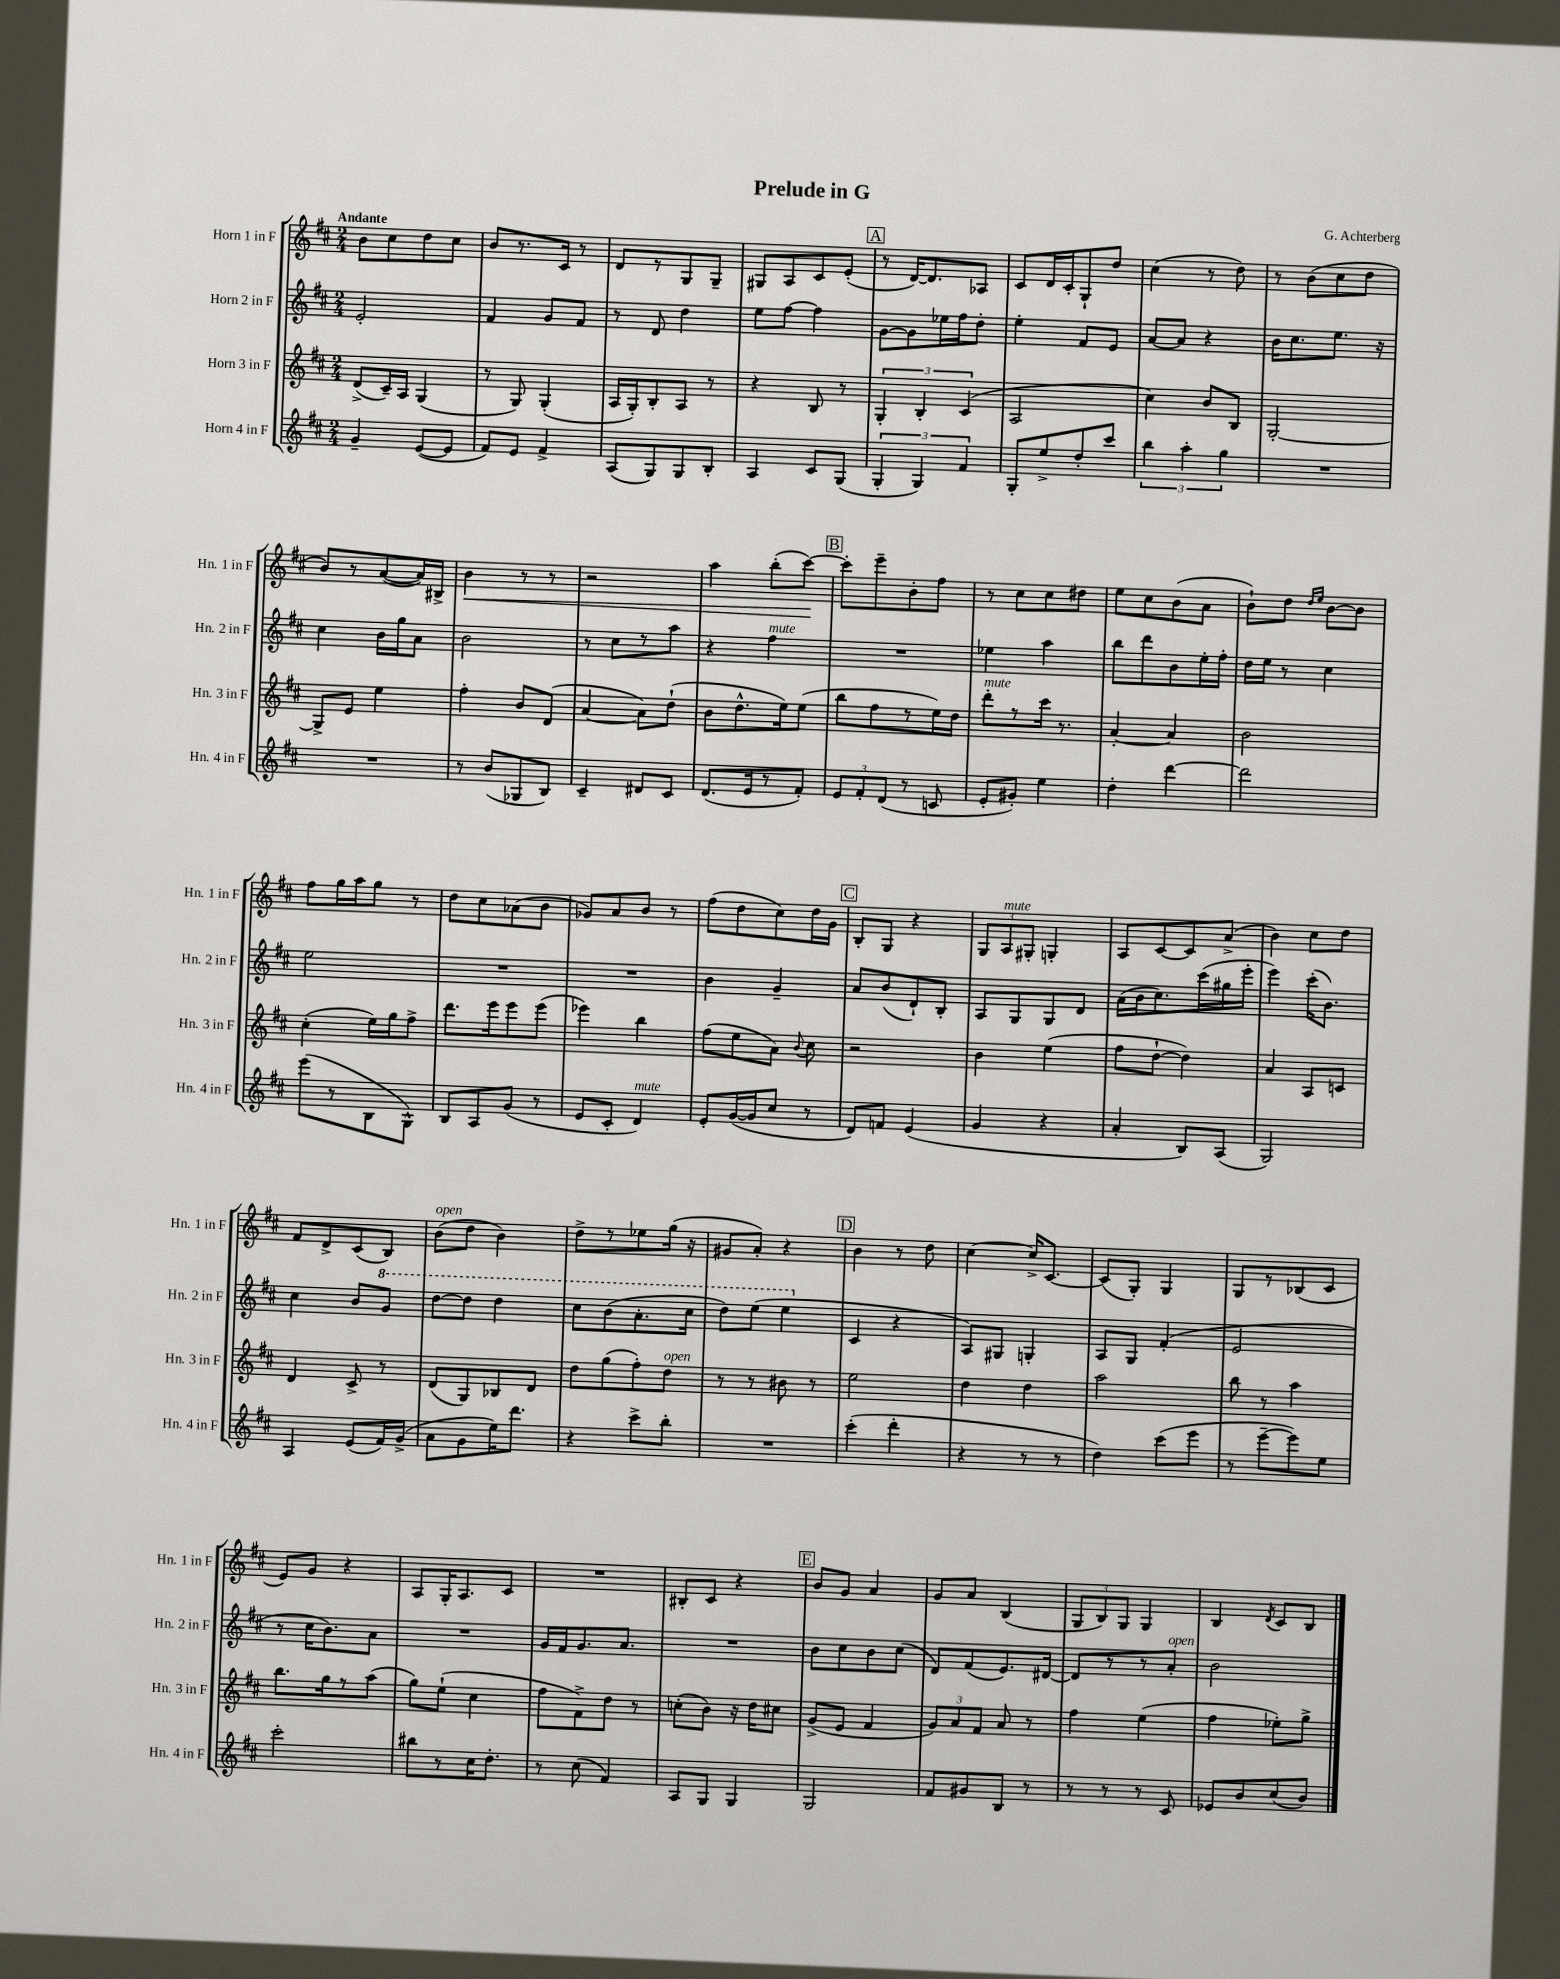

**kern	**kern	**kern	**kern	**dynam
*part4	*part3	*part2	*part1	*part1
*staff4	*staff3	*staff2	*staff1	*staff1
*I"Horn 4 in F	*I"Horn 3 in F	*I"Horn 2 in F	*I"Horn 1 in F	*
*I'Hn. 4 in F	*I'Hn. 3 in F	*I'Hn. 2 in F	*I'Hn. 1 in F	*
*clefG2	*clefG2	*clefG2	*clefG2	*
*k[f#c#]	*k[f#c#]	*k[f#c#]	*k[f#c#]	*
*M2/4	*M2/4	*M2/4	*M2/4	*
=1	=1	=1	=1	=1
!	!	!	!LO:TX:a:B:t=Andante	!
4g~/	(8d^/L	2e'/	8b\L	.
.	16c#~/L)	.	8cc#\	.
.	16A/JJ	.	.	.
([8e/L	(4G/	.	8dd\	.
8e/J]	.	.	8cc#\J	.
=2	=2	=2	=2	=2
8f#/L)	8r	4f#/	8b/L	.
8e/J	8G/)	.	8.r	.
4f#^/	(4G'/	8g/L	.	.
.	.	.	16c#/Jk	.
.	.	8f#/J	8r	.
=3	=3	=3	=3	=3
(8A/L	16A/LL	8r	8d/L	.
.	16G'/J)	.	.	.
8G/)	8B'/	8d/	8r	.
8G/	8A/J	4dd\	8G/	.
8B'/J	8r	.	8G~/J	.
=4	=4	=4	=4	=4
4A/	4r	8ee\L	8G#X/L	.
.	.	[8ff#\J	8A/	.
8c#/L	8B/	4ff#\]	8c#/	.
(8G/J	8r	.	(8e'/J	.
!!LO:REH:place=s1:t=A
=5	=5	=5	=5	=5
6G'/	6G'/	[8g\L	8r	.
.	.	8g\]	[16d/KL)	.
6G/)	6B'/	.	.	.
.	.	.	8.d/]	.
.	.	16ee-X\L	.	.
.	.	16ff#\J	.	.
6f#/	(6c#/	.	.	.
.	.	8dd'\J	8A-X/J	.
=6	=6	=6	=6	=6
8G'/L	2A/	4ee'\	8c#/L	.
8ee^/	.	.	16d/L	.
.	.	.	16c#'/J	.
8dd'/	.	8f#/L	8G`/	.
8ccc#/J	.	8e/J	8dd/J	.
=7	=7	=7	=7	=7
6bb\	4cc#\)	[8a/L	(4cc#\	.
.	.	8a/J]	.	.
6aa'\	.	.	.	.
.	8b/L	4r	8r	.
6gg\	.	.	.	.
.	8B/J	.	8dd\)	.
=8	=8	=8	=8	=8
2r	[2G'/	16b\KL	8r	.
.	.	8.cc#\	.	.
.	.	.	(8b\L	.
.	.	8.ee\J	8cc#\	.
.	.	.	8dd\J	.
.	.	16r	.	.
!!LO:LB:g=z
=9	=9	=9	=9	=9
2r	8G^/L]	4cc#\	8b/L)	.
.	8e/J	.	8r	.
.	4ee\	16b\LL	([8a/	.
.	.	16gg\J	.	.
.	.	8a\J	16a/L])	.
.	.	.	16B#X^/JJ	.
=10	=10	=10	=10	=10
!	!	!	!	!LO:HP:b
8r	4ff#'\	2b\	4b\	<
(8b/L	.	.	.	.
8G-X/	8b/L	.	8r	.
8B/J)	(8d/J	.	8r	.
=11	=11	=11	=11	=11
4c#~/	[4a/	8r	2r	.
.	.	8cc#\L	.	.
8d#X/L	8a\L])	8r	.	.
8c#/J	(8dd`\J	8aa\J	.	.
=12	=12	=12	=12	=12
(8.d/L	8b\L	4r	4aa\	.
.	8.dd^^\	.	.	.
16e/k	.	.	.	.
!	!	!LO:TX:a:i:t=mute	!	!
8r	.	4ff#\	(8bb'\L	.
.	16ee\k)	.	.	.
8f#'/J)	(8ee\J	.	[8ccc#\J)	.
.	.	.	.	[
!!LO:REH:place=s1:t=B
=13	=13	=13	=13	=13
12e/L	8bb\L	2r	8ccc#'\L]	.
12f#'/	.	.	.	.
.	8ff#\	.	8eee~\	.
(12d/J	.	.	.	.
8r	8r	.	8b'\	.
8cn/	16ee\L)	.	8ff#\J	.
.	16dd\JJ	.	.	.
=14	=14	=14	=14	=14
!	!LO:TX:a:i:t=mute	!	!	!
8e'/L	8ddd'\L	4ee-X\	8r	.
8g#X'/J)	8r	.	8cc#\L	.
4ee\	16ccc#\Jk	4aa\	8cc#\	.
.	8.r	.	.	.
.	.	.	8dd#X\J	.
=15	=15	=15	=15	=15
4dd'\	[4a'/	8bb\L	8ee\L	.
.	.	8ddd\	8cc#\	.
[4ddd\	4a/]	8b\	(8b\	.
.	.	16ee'\L	8a\J	.
.	.	16ff#'\JJ	.	.
=16	=16	=16	=16	=16
2ddd\]	2b\	16dd\LL	8b`\L)	.
.	.	16ee\JJ	.	.
.	.	8r	8dd\J	.
.	.	.	16qqdd/LL	.
.	.	.	16qqee/JJ	.
.	.	4cc#\	[8b\L	.
.	.	.	8b\J]	.
!!LO:LB:g=z
=17	=17	=17	=17	=17
(8eee\L	(4cc#'\	2ee\	8ff#\L	.
8r	.	.	16gg\L	.
.	.	.	16aa\J	.
8B\	16ee\LL)	.	8gg\J	.
.	16gg\J	.	.	.
8G^^\J)	8ff#^\J	.	8r	.
=18	=18	=18	=18	=18
8B/L	8.ddd\L	2r	8dd\L	.
8A/	.	.	8cc#\	.
.	16eee\k	.	.	.
(8g/J	8eee\	.	(8a-X\	.
8r	(8eee\J	.	8b\J	.
=19	=19	=19	=19	=19
8e/L	4eee-X\)	2r	8g-X/L)	.
8c#'/J	.	.	8a/	.
!LO:TX:a:i:t=mute	!	!	!	!
4d/)	4bb\	.	8b/J	.
.	.	.	8r	.
=20	=20	=20	=20	=20
8e'/L	(8ff#\L	4b\	(8ff#\L	.
([16g/L	8ee\	.	8dd\	.
16g/J]	.	.	.	.
8cc#/J	8a\J)	4g~/	8cc#\)	.
.	8qqb/	.	.	.
8r	8cc#\	.	16dd\L	.
.	.	.	16g\JJ	.
!!LO:REH:place=s1:t=C
=21	=21	=21	=21	=21
8d/L)	2r	8a/L	8B'/L	.
8fn/J	.	(8b/	8G/J	.
(4e/	.	8d`/)	4r	.
.	.	8B'/J	.	.
=22	=22	=22	=22	=22
4g/	4b\	8A/L	12G/L	.
!	!	!	!LO:TX:a:i:t=mute	!
.	.	.	12A/	.
.	.	8G/	.	.
.	.	.	12G#X'/J	.
4r	(4ee\	8G/	4Gn'/	.
.	.	8d/J	.	.
=23	=23	=23	=23	=23
4a'/	8ff#\L	(16a\LL	8A/L	.
.	.	16b\J	.	.
.	[8dd`\J	8.cc#\)	[8c#/	.
8B/L)	4dd\])	.	8c#/]	.
.	.	(16ccc#\L	.	.
(8A/J	.	16gg#X\	(8a^/J	.
.	.	16eee'\JJ	.	.
=24	=24	=24	=24	=24
2G/)	4a/	4eee\)	4b\)	.
.	8A/L	(16ccc#'\KL	8cc#\L	.
.	.	8.b\J)	.	.
.	8cn/J	.	8dd\J	.
!!LO:LB:g=z
=25	=25	=25	=25	=25
4A/	4d/	4cc#\	8f#/L	.
.	.	.	8d^/	.
(8e/L	8c#^/	8b/L	(8c#/	.
*	*	*8va	*	*
16f#/L)	8r	8gg/J	8B/J)	.
(16g^/JJ	.	.	.	.
=26	=26	=26	=26	=26
!	!	!	!LO:TX:a:i:t=open	!
8a\L	(8d/L	[8ddd\L	(8b\L	.
8g\	8G/)	8ddd\J]	8dd\J	.
16ee\K)	8B-X/	4ddd\	4b\)	.
8.ddd\J	.	.	.	.
.	8d/J	.	.	.
=27	=27	=27	=27	=27
4r	8dd\L	8ccc#\L	8dd^\L	.
.	(8gg\	(8bb\	8r	.
8ccc#^\L	8ff#'\)	8.aa'\	8ee-X\	.
!	!LO:TX:a:i:t=open	!	!	!
8bb'\J	8dd\J	.	(16gg\Jk	.
.	.	16ccc#\Jk	16r	.
=28	=28	=28	=28	=28
2r	8r	8ddd\L)	8g#X/L	.
.	8r	(8eee\J	8a'/J)	.
.	8b#X\	4eee\	4r	.
.	8r	.	.	.
!!LO:REH:place=s1:t=D
=29	=29	=29	=29	=29
*	*	*X8va	*	*
(4ccc#'\	2ee\	4c#/	4b\	.
4ddd'\	.	4r	8r	.
.	.	.	8dd\	.
=30	=30	=30	=30	=30
4r	4dd\	8A/L)	[4cc#\	.
.	.	8G#X/J	.	.
8r	4dd\	4Gn'/	16cc#^/KL]	.
.	.	.	[8.c#/J	.
8r	.	.	.	.
=31	=31	=31	=31	=31
4dd\)	2aa\	8A/L	(8c#/L]	.
.	.	8G/J	8G'/J)	.
(8ccc#\L	.	(4f#'/	4G/	.
8eee\J	.	.	.	.
=32	=32	=32	=32	=32
8r	8bb\	2e/	8G/L	.
[8eee~\L	8r	.	8r	.
8eee\])	4aa\	.	(8B-X/	.
8ee\J	.	.	8c#/J	.
!!LO:LB:g=z
=33	=33	=33	=33	=33
2ccc#'\	8.bb\L	8r	8e/L)	.
.	.	16cc#\KL	8g/J	.
.	16gg\k	8.b\)	.	.
.	8r	.	4r	.
.	(8aa\J	8a\J	.	.
=34	=34	=34	=34	=34
8bb#X\L	8gg\L)	2r	8A/L	.
8r	(8ee`\J	.	16G'/K	.
.	.	.	8.A/	.
16cc#\K	4cc#\	.	.	.
8.dd'\J	.	.	.	.
.	.	.	8c#/J	.
=35	=35	=35	=35	=35
8r	8ff#\L	16g/LL	2r	.
.	.	16f#/J	.	.
(8cc#\	8f#^\)	8.g/	.	.
4f#/)	8dd\J	.	.	.
.	.	8.a/J	.	.
.	8r	.	.	.
=36	=36	=36	=36	=36
8A/L	(8ccn'\L	2r	8B#X'/L	.
8G/J	8b\J)	.	8c#/J	.
4G/	16r	.	4r	.
.	16dd\KL	.	.	.
.	8cc#X\J	.	.	.
!!LO:REH:place=s1:t=E
=37	=37	=37	=37	=37
2G/	(8g^/L	8b\L	8b/L	.
.	8e/J	8cc#\	8g/J	.
.	4f#/	8b\	4a/	.
.	.	(8cc#\J	.	.
=38	=38	=38	=38	=38
8f#/L	12g/L)	8d/L)	8g/L	.
.	12a/	.	.	.
8g#X/	.	(8f#/	8a/J	.
.	12f#/J	.	.	.
8B/J	8a/	8.e/)	(4B/	.
8r	8r	.	.	.
.	.	[16d#X/Jk	.	.
=39	=39	=39	=39	=39
8r	4ff#\	8d#/L]	12G/L	.
.	.	.	12B/)	.
8r	.	8r	.	.
.	.	.	12G/J	.
8r	(4ee\	8r	4G/	.
!	!	!LO:TX:a:i:t=open	!	!
8c#/	.	8a'/J	.	.
=40	=40	=40	=40	=40
8e-X/L	4ff#\	2b\	4B/	.
8b/	.	.	.	.
.	.	.	8qd/	.
(8cc#/	8ee-X'\L)	.	8c#/L	.
8b/J)	8gg^\J	.	8B/J	.
==	==	==	==	==
*-	*-	*-	*-	*-
